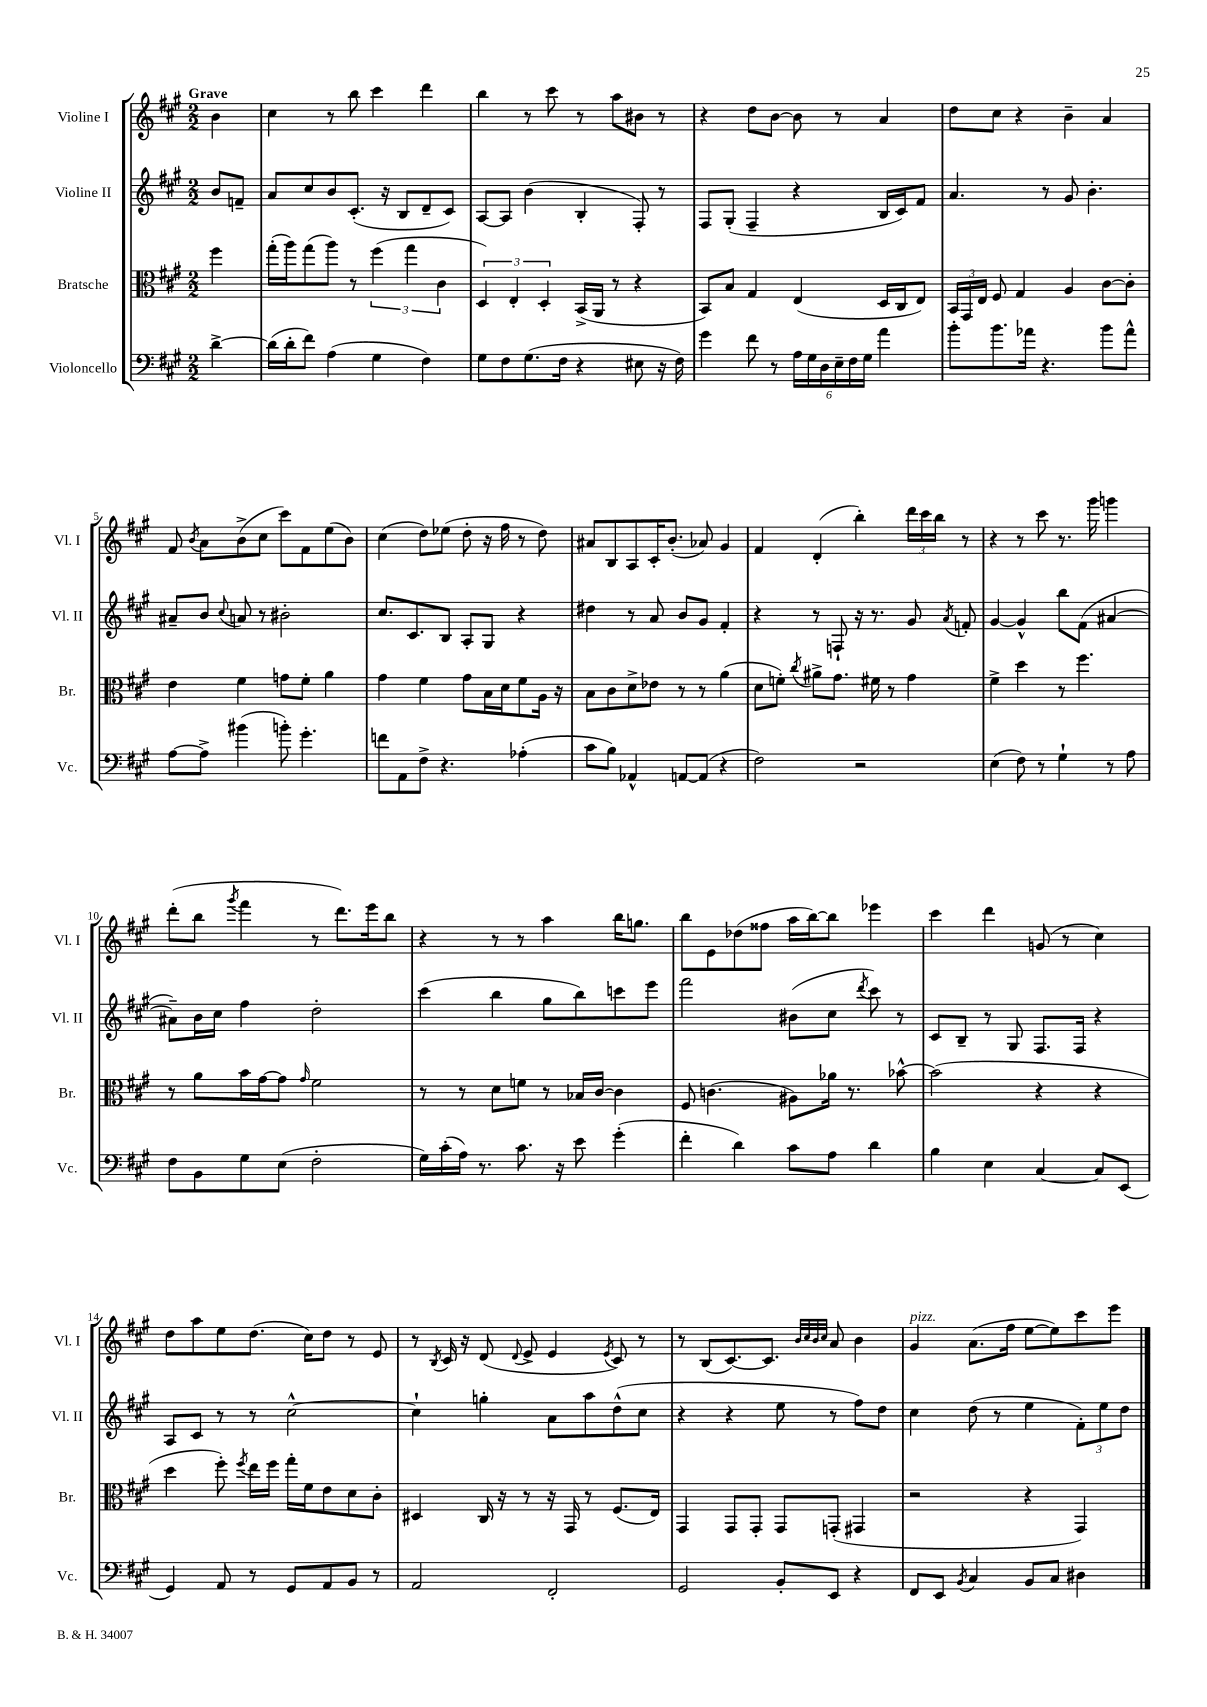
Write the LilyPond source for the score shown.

<<
\new StaffGroup <<
\new Staff = "s0" \with { instrumentName = "Violine I" shortInstrumentName = "Vl. I" } {
    \clef treble \key a \major \numericTimeSignature \time 2/2 \partial 4 \tempo "Grave"
    \autoBeamOff b'4 |
    cis''4 r8 b''8 cis'''4 d'''4 |
    b''4 r8 cis'''8 r8 a''8[ bis'8] r8 |
    r4 d''8[ b'8]~ b'8 r8 a'4 |
    d''8[ cis''8] r4 b'4-- a'4 |
    fis'8 \acciaccatura { b'8 } a'8[ b'8->( cis''8] cis'''8[) fis'8 e''8( b'8]) |
    cis''4( d''8[) ees''8]( d''8-. r16 fis''16 r8 d''8) |
    ais'8[ b8 a8 cis'16-. b'8.]-.( aes'8) gis'4 |
    fis'4 d'4-.( b''4-.) \tuplet 3/2 { d'''16[ cis'''16 b''16] } r8 |
    r4 r8 cis'''8 r8. gis'''16 g'''4 |
    d'''8[-.( b''8] \acciaccatura { gis'''8 } fis'''4 r8 d'''8.[) e'''16 b''8] |
    r4 r8 r8 a''4 b''16[ g''8.] |
    b''8[ e'8 des''8( fisis''8] a''16[ b''16~) b''8] ees'''4 |
    cis'''4 d'''4 g'8( r8 cis''4) |
    d''8[ a''8 e''8 d''8.]( cis''16[) d''8] r8 e'8 |
    r8 \acciaccatura { b8 } cis'16 r16 d'8( \appoggiatura { d'8 } e'8-> e'4 \acciaccatura { e'8 } cis'8) r8 |
    r8 b8[( cis'8.~) cis'8.] \grace { b'32[ cis''32 b'32 cis''32] } a'8 b'4 |
    gis'4^\markup { \italic "pizz." } a'8.[( fis''16] e''8[~ e''8) cis'''8 e'''8] \bar "|." |
}
\new Staff = "s1" \with { instrumentName = "Violine II" shortInstrumentName = "Vl. II" } {
    \clef treble \key a \major \numericTimeSignature \time 2/2 \partial 4
    \autoBeamOff b'8[ f'8]-- |
    a'8[ cis''8 b'8 cis'8.]-.( r16 b8[ d'8-- cis'8]) |
    a8[~ a8] b'4( b4-. fis8-.) r8 |
    fis8[ gis8]-.( fis4-- r4 b16[ cis'16) fis'8] |
    a'4. r8 gis'8 b'4.-. |
    ais'8[-- b'8] \appoggiatura { cis''8 } a'8 r8 bis'2-. |
    cis''8.[ cis'8. b8] a8[-. gis8] r4 |
    dis''4 r8 a'8 b'8[ gis'8] fis'4-. |
    r4 r8 f8-! r16 r8. gis'8 \acciaccatura { a'8 } f'8-. |
    gis'4~ gis'4-^ b''8[ fis'8]( ais'4~ |
    ais'8[--) b'16 cis''16] fis''4 d''2-. |
    cis'''4( b''4 gis''8[ b''8) c'''8 e'''8] |
    fis'''2 bis'8[( cis''8] \acciaccatura { d'''8 } cis'''8) r8 |
    cis'8[ b8]-- r8 gis8 fis8.[ fis16] r4 |
    a8[ cis'8] r8 r8 cis''2~-^ |
    cis''4-! g''4-. a'8[ a''8 d''8-^( cis''8] |
    r4 r4 e''8 r8 fis''8[) d''8] |
    cis''4 d''8( r8 e''4 \tuplet 3/2 { fis'8[-.) e''8 d''8] } \bar "|." |
}
\new Staff = "s2" \with { instrumentName = "Bratsche" shortInstrumentName = "Br." } {
    \clef alto \key a \major \numericTimeSignature \time 2/2 \partial 4
    \autoBeamOff fis''4 |
    gis''16[-.( a''16) gis''8( a''8]) r8 \tuplet 3/2 { fis''4( gis''4 cis'4 } |
    \tuplet 3/2 { d4) e4-. d4-. } b,16[->( a,16] r8 r4 |
    b,8[) b8] gis4 e4( d16[ cis16 e8]) |
    \tuplet 3/2 { b,16[ gis,16 e16] } fis8 gis4 a4 cis'8[~ cis'8]-. |
    e'4 fis'4 g'8[ fis'8]-. a'4 |
    gis'4 fis'4 gis'8[ b16 d'16 fis'8 a16] r16 |
    b8[ cis'8 d'8-> ees'8] r8 r8 a'4( |
    d'8[ f'8]-.) \acciaccatura { cis''8 } ais'8[-> gis'8.] fis'16 r8 gis'4 |
    fis'4-> d''4 r8 fis''4. |
    r8 a'8[ b'16 gis'16~ gis'8] \grace { gis'16 } fis'2 |
    r8 r8 d'8[ f'8] r8 bes16[ cis'16]~ cis'4 |
    fis8 c'4.( ais8[) aes'16] r8. bes'8~-^ |
    bes'2( r4 r4 |
    d''4 fis''8-.) \acciaccatura { fis''8 } e''16[ fis''16] gis''16[-. fis'16 e'8 d'8 cis'8]-. |
    dis4 cis16 r16 r8 r16 gis,16 r8 fis8.[( e16]) |
    gis,4 gis,8[ gis,8]-. gis,8[ g,8]-.( gis,4 |
    r2 r4 gis,4) \bar "|." |
}
\new Staff = "s3" \with { instrumentName = "Violoncello" shortInstrumentName = "Vc." } {
    \clef bass \key a \major \numericTimeSignature \time 2/2 \partial 4
    \autoBeamOff d'4~-> |
    d'16[( d'16-. fis'8]) a4( gis4 fis4) |
    gis8[ fis8 gis8.( fis16] r4 eis8 r16 fis16) |
    gis'4 fis'8 r8 \tuplet 6/4 { a16[ gis16 d16 e16-- fis16 gis16] } a'4 |
    b'8[-. b'8. aes'16] r4. b'8[ aes'8]-^ |
    a8[~ a8]-> bis'4( b'8-.) gis'4.-. |
    f'8[ a,8 fis8]-> r4. aes4-.( |
    cis'8[ b8]) aes,4-^ a,8[~ a,8]( r4 |
    fis2) r2 |
    e4( fis8) r8 gis4-! r8 a8 |
    fis8[ b,8 gis8 e8]( fis2-. |
    gis16[) cis'16-.( a16]) r8. cis'8. r16 e'8 gis'4-.( |
    fis'4-. d'4) cis'8[ a8] d'4 |
    b4 e4 cis4~ cis8[ e,8]( |
    gis,4) a,8 r8 gis,8[ a,8 b,8] r8 |
    a,2 fis,2-. |
    gis,2 b,8[-. e,8] r4 |
    fis,8[ e,8] \acciaccatura { b,8 } cis4 b,8[ cis8] dis4 \bar "|." |
}
>>
>>
